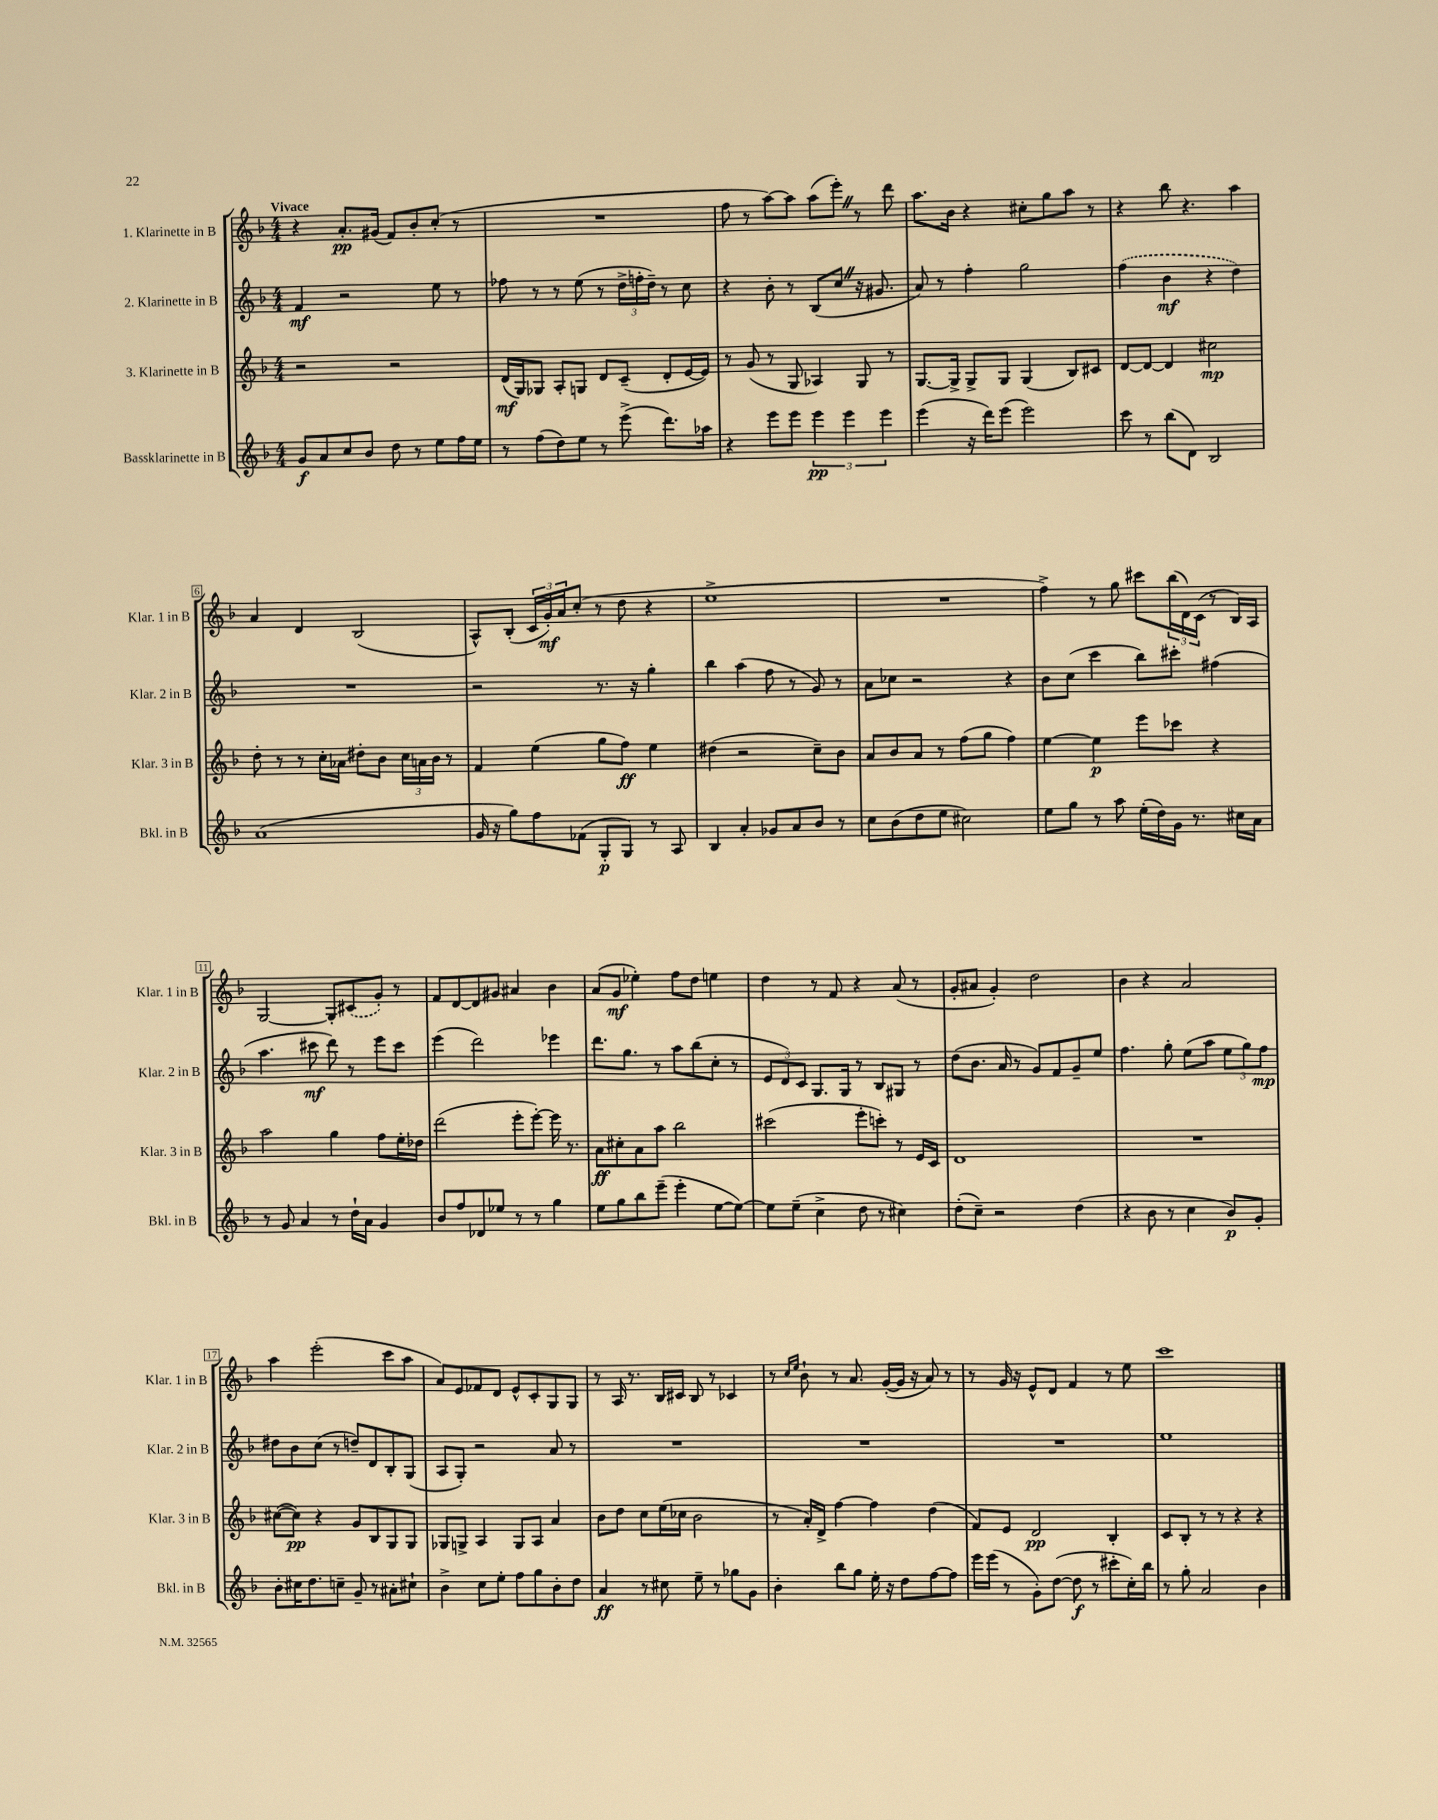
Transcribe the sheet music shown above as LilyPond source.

<<
\new StaffGroup <<
\new Staff = "s0" \with { instrumentName = "1. Klarinette in B" shortInstrumentName = "Klar. 1 in B" } {
    \clef treble \key f \major \numericTimeSignature \time 4/4 \tempo "Vivace"
    r4 a'8.-.\pp gis'16( f'8) bes'8-. c''8-.( r8 |
    R1 |
    f''8 r8 a''8~) a''8 a''8( e'''8-.) \once \override BreathingSign.text = \markup { \musicglyph "scripts.caesura.straight" } \breathe r8 d'''8 |
    a''8. bes'16 r4 cis''8-. g''8 a''8 r8 |
    r4 bes''8 r4. a''4 |
    a'4 d'4 bes2( |
    a8-^) bes8-.( \tuplet 3/2 { c'16 g'16-.\mf) a'16 } c''8-.( r8 d''8 r4 |
    e''1-> |
    R1 |
    f''4->) r8 g''8 cis'''8 \tuplet 3/2 { bes''16( d'16) c'16( } r8 bes16) a16 |
    g2~ g8-. \once \slurDashed cis'8( g'8-.) r8 |
    f'8 d'8~ d'8 gis'8 ais'4 bes'4 |
    a'8( g'8\mf ees''4-.) f''8 d''8 e''4 |
    d''4 r8 f'8 r4 a'8( r8 |
    g'8-. ais'8 g'4-.) d''2 |
    bes'4 r4 a'2 |
    a''4 e'''2-.( c'''8 a''8 |
    a'8) e'8 fes'8 d'8 e'8-^ c'8-. g8 g8 |
    r8 a16 r8. bes16 cis'16 bes8 r8 ces'4 |
    r8 \grace { c''16 e''16 } bes'8-! r8 a'8. g'16~-.( g'16 r16 a'8) r8 |
    r8 g'16 r16 e'8-^ d'8 f'4 r8 e''8 |
    c'''1 \bar "|." |
}
\new Staff = "s1" \with { instrumentName = "2. Klarinette in B" shortInstrumentName = "Klar. 2 in B" } {
    \clef treble \key f \major \numericTimeSignature \time 4/4
    f'4\mf r2 e''8 r8 |
    fes''8 r8 r8 e''8( r8 \tuplet 3/2 { d''16-> f''16-. d''16--) } r8 c''8 |
    r4 bes'8-. r8 bes8( c''8 \once \override BreathingSign.text = \markup { \musicglyph "scripts.caesura.straight" } \breathe r16 gis'8. |
    a'8) r8 f''4-. g''2 |
    \once \slurDashed f''4( bes'4\mf r4 d''4) |
    R1 |
    r2 r8. r16 g''4-. |
    bes''4 a''4( f''8 r8 g'8) r8 |
    a'8 ces''8 r2 r4 |
    bes'8 c''8( c'''4 bes''8) cis'''8-. fis''4( |
    a''4. cis'''8\mf d'''8) r8 e'''8 cis'''8 |
    e'''4( d'''2) ees'''4 |
    d'''8. g''8. r8 a''8 bes''8( c''8-. r8 |
    \tuplet 3/2 { e'8 d'8) c'8 } g8. g16 r8 bes8 gis8 r8 |
    d''8( bes'8. a'16 r8 g'8) f'8 g'8-- e''8 |
    f''4. g''8-. e''8( a''8 \tuplet 3/2 { e''8 g''8) f''8\mp } |
    dis''8 bes'8 c''8( r8 d''8--) d'8 bes8-. g8( |
    a8 g8-.) r2 a'8 r8 |
    R1 |
    R1 |
    R1 |
    e''1 \bar "|." |
}
\new Staff = "s2" \with { instrumentName = "3. Klarinette in B" shortInstrumentName = "Klar. 3 in B" } {
    \clef treble \key f \major \numericTimeSignature \time 4/4
    r2 r2 |
    d'16\mf( g16) ges8 a8-. g8 d'8 c'8--( d'8-. e'16~ e'16) |
    r8 g'8( r8 g8 aes4) g8 r8 |
    g8.~ g16-> g8-> g8 g4( bes8) cis'8 |
    d'8~ d'8~ d'4 cis''2\mp |
    d''8-. r8 r8 c''16-. aes'16 dis''8-. bes'8 \tuplet 3/2 { c''16 a'16 bes'16 } r8 |
    f'4 e''4( g''8 f''8\ff) e''4 |
    dis''4( r2 c''8--) bes'8 |
    a'8 bes'8 a'8 r8 f''8( g''8 f''4) |
    e''4~ e''4\p e'''8 ces'''8 r4 |
    a''2 g''4 f''8 e''16-. des''16 |
    d'''2( e'''8-. e'''8~-.) e'''16 r8. |
    a'8\ff cis''8-. a'8 a''8 bes''2 |
    cis'''2( e'''8-. c'''8-.) r8 e'16 c'16 |
    d'1 |
    R1 |
    cis''8~( cis''8\pp) r4 g'8 bes8 g8 g8 |
    ges8 g8-> a4 g8 a8 a'4 |
    bes'8 d''8 c''8 e''16( ces''16 bes'2 |
    r8 a'16-.) d'16-> f''4~ f''4 d''4( |
    f'8) e'8 d'2\pp bes4-. |
    c'8 bes8-. r8 r8 r4 r4 \bar "|." |
}
\new Staff = "s3" \with { instrumentName = "Bassklarinette in B" shortInstrumentName = "Bkl. in B" } {
    \clef treble \key f \major \numericTimeSignature \time 4/4
    g'8\f a'8 c''8 bes'8 d''8 r8 e''8 f''16 e''16 |
    r8 f''8( d''8) e''8 r8 e'''8->( d'''8.) aes''16 |
    r4 e'''8 e'''8 \tuplet 3/2 { e'''4\pp e'''4 e'''4 } |
    e'''4( r16 d'''16) e'''8( e'''2) |
    c'''8 r8 bes''8( d'8) bes2 |
    a'1( |
    g'16 r16 g''8) f''8 fes'8( g8-.\p g8) r8 a8 |
    bes4 a'4-. ges'8 a'8 bes'8 r8 |
    c''8 bes'8( d''8 e''8 cis''2) |
    e''8 g''8 r8 a''8 e''16-.( d''16) g'16 r8. cis''16 a'16 |
    r8 g'8 a'4 r8 d''16-! a'16 g'4 |
    bes'8 f''8 des'8 ees''8 r8 r8 g''4 |
    e''8 g''8 bes''8 e'''8--( e'''4-. e''8~ e''8~) |
    e''8 e''8--( c''4-> d''8 r8 cis''4) |
    d''8-.( c''8--) r2 d''4( |
    r4 bes'8 r8 c''4 bes'8\p) g'8-. |
    bes'8-. cis''16 d''8. c''8-- g'8-- r8 ais'8-. cis''8-! |
    bes'4-> c''8 e''8-. f''8 g''8 bes'8-. d''8 |
    a'4\ff r8 cis''8 e''8-- r8 ges''8 g'8 |
    bes'4-. bes''8 g''8 e''16-. r16 d''8 f''8~ f''8 |
    e'''16 e'''16( r8 g'8-.) d''8~( d''8\f r8 cis'''8-. c''16-.) bes''16 |
    r8 g''8-. a'2 bes'4 \bar "|." |
}
>>
>>
\layout { \context { \Score \override BarNumber.stencil = #(make-stencil-boxer 0.1 0.3 ly:text-interface::print) } }
